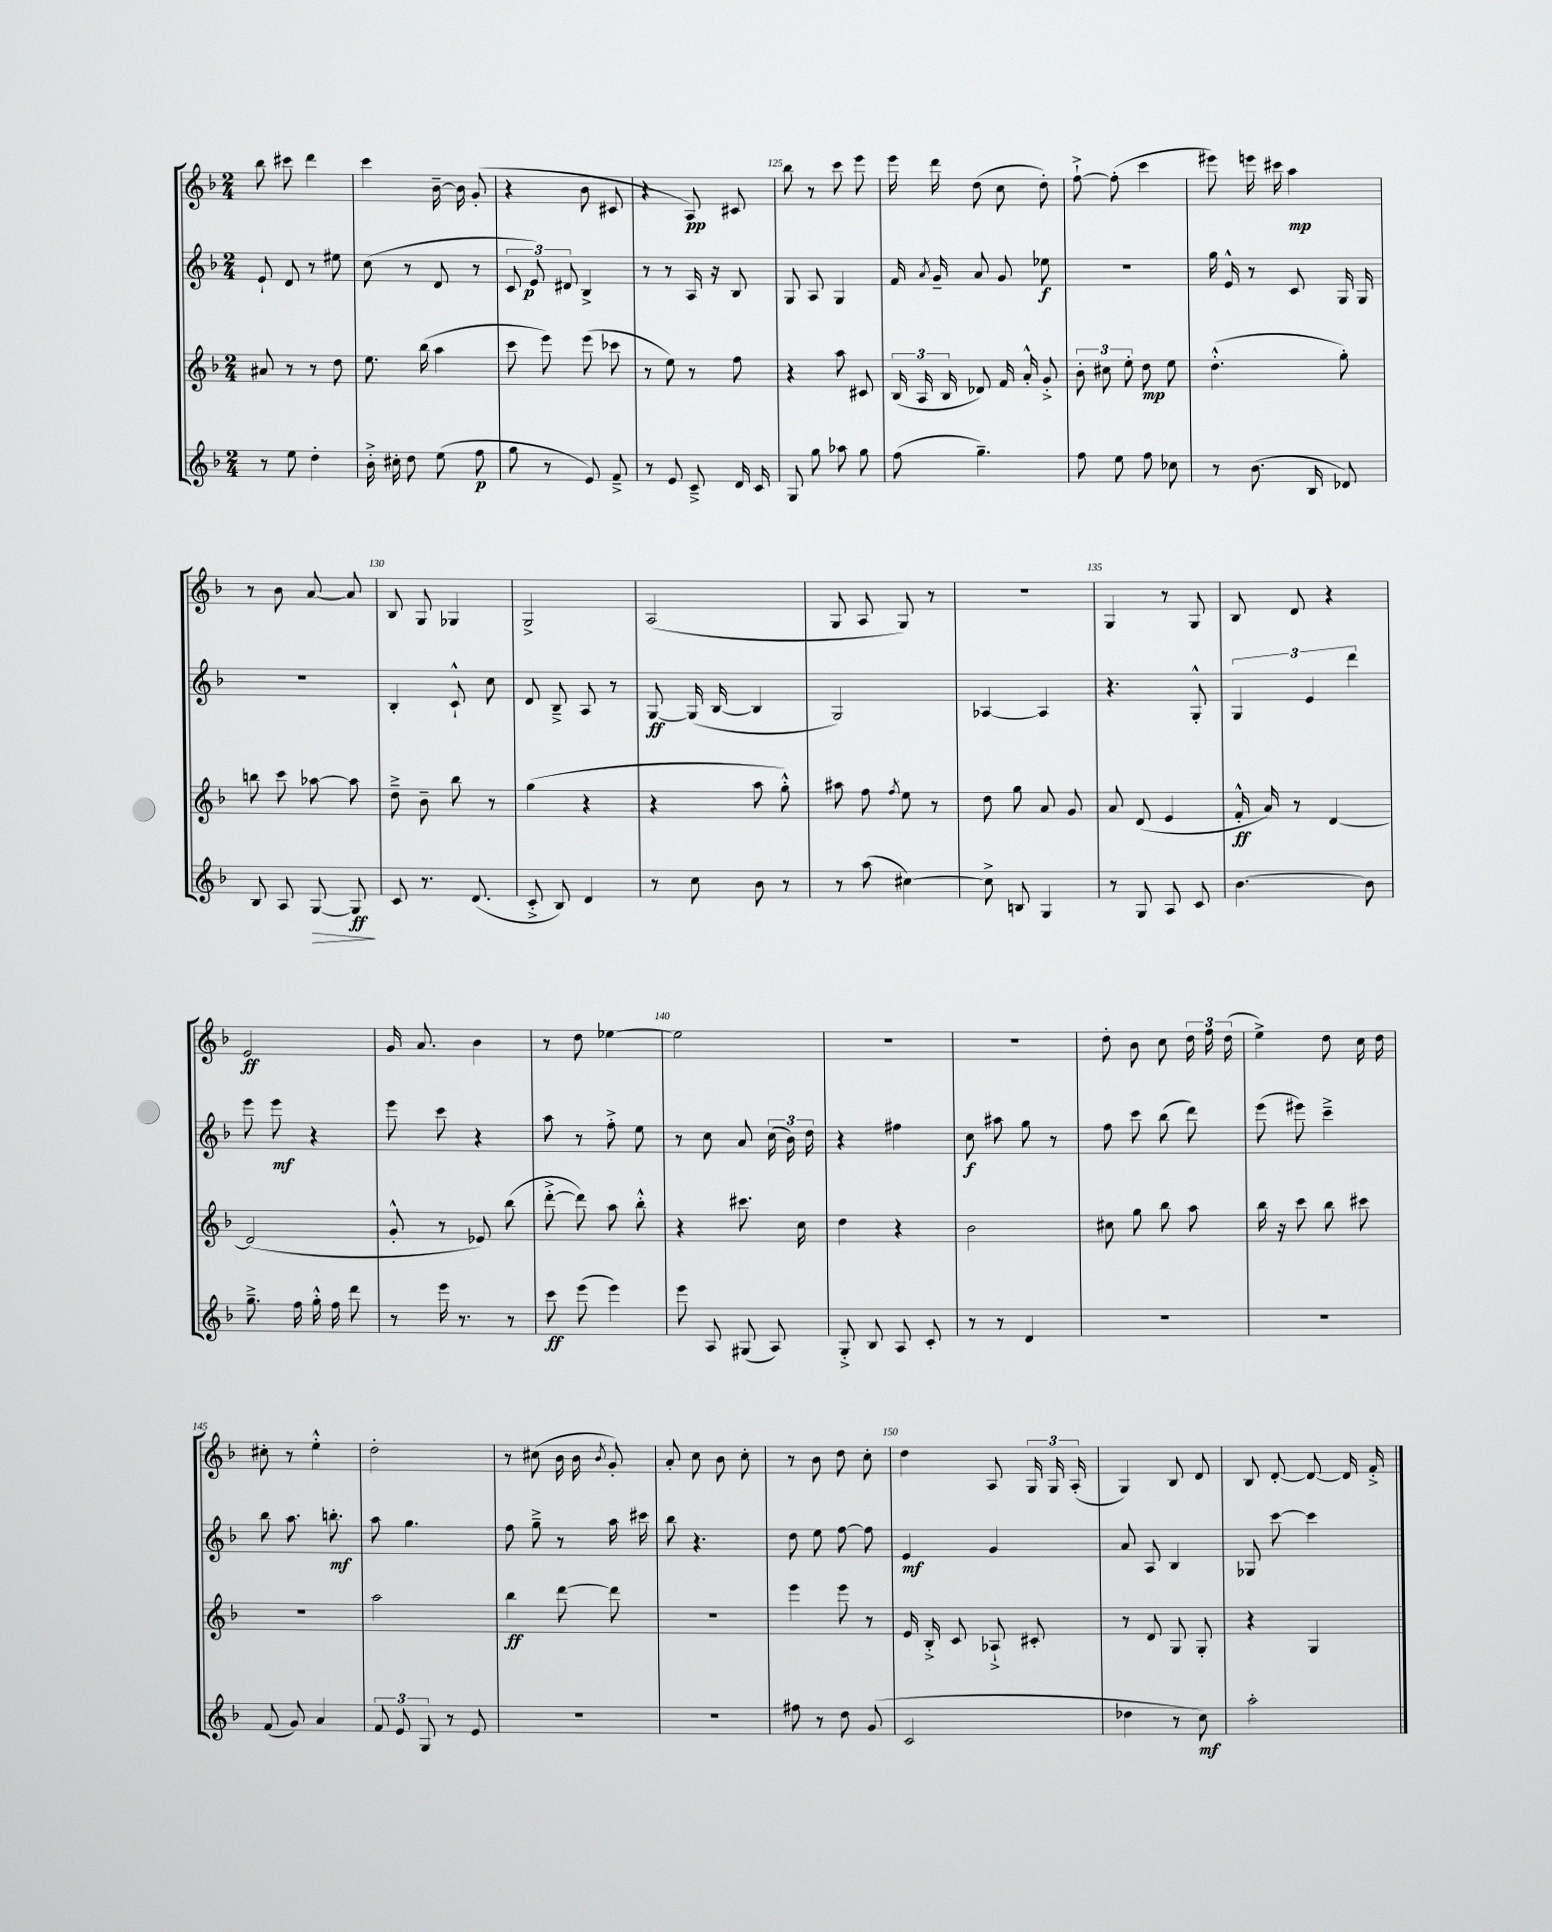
<<
\new StaffGroup <<
\new Staff = "s0" {
    \clef treble \key f \major \numericTimeSignature \time 2/4
    \autoBeamOff bes''8 cis'''8 d'''4 |
    c'''4 bes'16~-- bes'16 g'8-.( |
    r4 bes'8 cis'8 |
    r4 a8\pp) cis'8 |
    bes''8 r8 c'''8 e'''8 |
    e'''16 d'''16 d''8( c''8 d''8-.) |
    f''8~-!-> f''8-.( c'''4 |
    eis'''8) e'''16 cis'''16 a''4\mp |
    r8 bes'8 a'8~ a'8 |
    bes8 g8 ges4 |
    g2-> |
    a2( |
    g8 a8 g8) r8 |
    R2 |
    g4 r8 g8 |
    bes8 d'8 r4 |
    e'2\ff |
    g'16 a'8. bes'4 |
    r8 d''8 ees''4~ |
    ees''2 |
    R2 |
    r2 |
    d''8-. bes'8 c''8 \tuplet 3/2 { d''16 f''16 d''16( } |
    e''4->) d''8 c''16 d''16 |
    cis''8-. r8 e''4-.-^ |
    d''2-. |
    r8 cis''8( bes'16 bes'16 \acciaccatura { bes'8 } g'8-.) |
    a'8-. c''8 bes'8 c''8-. |
    r8 bes'8 d''8 c''8-. |
    d''4 a8 \tuplet 3/2 { g16 g16 a16-.( } |
    g4) bes8 d'8 |
    bes8 d'8~-. d'8~ d'16 f'16-.-> \bar "|." |
}
\new Staff = "s1" {
    \clef treble \key f \major \numericTimeSignature \time 2/4
    \autoBeamOff e'8-! d'8 r8 eis''8 |
    c''8( r8 d'8 r8 |
    \tuplet 3/2 { c'8 e'8\p) dis'8 } bes4-> |
    r8 r8 a16 r16 bes8 |
    g8 a8 g4 |
    f'16 \acciaccatura { a'8 } g'16-- a'8 g'8 ees''8\f |
    r2 |
    g''16 e'16-^ r8 c'8 g16 g16 |
    r2 |
    bes4-. c'8-!-^ c''8 |
    d'8 bes8---> a8 r8 |
    g8~\ff g16( bes16~ bes4 |
    g2) |
    aes4~ aes4 |
    r4. g8-.-^ |
    \tuplet 3/2 { g4 e'4 d'''4 } |
    e'''8 e'''8\mf r4 |
    e'''8 c'''8 r4 |
    a''8 r8 f''8-.-> e''8 |
    r8 c''8 a'8 \tuplet 3/2 { c''16( bes'16) d''16 } |
    r4 fis''4 |
    c''8\f ais''8 g''8 r8 |
    f''8 c'''8 bes''8( d'''8) |
    e'''8( eis'''8) c'''4---> |
    bes''8 a''8. b''8.-.\mf |
    a''8 g''4. |
    f''8 g''8---> r8 a''16 cis'''16 |
    bes''8 r4. |
    d''8 e''8 f''8~ f''8 |
    e'4\mf g'4 |
    a'8 a8 bes4 |
    ges8 c'''8~ c'''4 \bar "|." |
}
\new Staff = "s2" {
    \clef treble \key f \major \numericTimeSignature \time 2/4
    \autoBeamOff ais'8 r8 r8 d''8 |
    e''8. bes''16( a''4 |
    c'''8 e'''8) e'''8( ces'''8 |
    r8 e''8) r8 f''8 |
    r4 a''8 cis'8 |
    \tuplet 3/2 { bes16( a16 bes16 } des'8) f'16 a'16-.-^ g'8-.-> |
    \tuplet 3/2 { bes'8-. cis''8 e''8-. } d''8\mp e''8 |
    d''4.-.-^( g''8-.) |
    b''8 c'''8 aes''8~ aes''8 |
    d''8---> bes'8-- bes''8 r8 |
    g''4( r4 |
    r4 a''8 g''8-.-^) |
    ais''8 f''8 \acciaccatura { f''8 } e''8 r8 |
    d''8 g''8 a'8 g'8 |
    a'8 d'8( e'4 |
    f'16-.-^\ff a'16) r8 d'4~ |
    d'2( |
    g'8-.-^ r8 ees'8) bes''8( |
    d'''8~-.-> d'''8) a''8 bes''8-.-^ |
    r4 cis'''8. c''16 |
    d''4 r4 |
    bes'2 |
    cis''8 g''8 bes''8 a''8 |
    bes''16 r16 c'''8 bes''8 cis'''8 |
    R2 |
    a''2 |
    bes''4\ff d'''8~ d'''8 |
    r2 |
    e'''4 e'''8 r8 |
    e'16 bes16-.-> c'8 aes8-!-> cis'8-. |
    r8 d'8 g8 g8-. |
    r4 g4 \bar "|." |
}
\new Staff = "s3" {
    \clef treble \key f \major \numericTimeSignature \time 2/4
    \autoBeamOff r8 e''8 d''4-. |
    bes'16-.-> cis''16-. d''8 e''8( f''8\p |
    g''8 r8 e'8) f'8---> |
    r8 e'8 c'8---> d'16 c'16 |
    g8 g''8 aes''8 g''8 |
    f''8( g''4.--) |
    f''8 e''8 f''8 ces''8 |
    r8 bes'8.( bes16 des'8) |
    bes8 a8 g8~\> g8\ff\! |
    c'8 r8. d'8.( |
    c'8-.-> bes8) d'4 |
    r8 c''8 bes'8 r8 |
    r8 a''8( cis''4~) |
    cis''8-> b8 g4 |
    r8 g8 a8 c'8 |
    bes'4.~ bes'8 |
    g''8.---> f''16 g''16-.-^ f''16 d'''8 |
    r8 e'''16 r8. r8 |
    c'''8\ff e'''8( e'''4) |
    e'''8 a8 gis8( a8) |
    g8-.-> bes8 a8 c'8-. |
    r8 r8 d'4 |
    R2 |
    R2 |
    f'8( g'8) a'4 |
    \tuplet 3/2 { f'8 e'8 g8 } r8 e'8 |
    R2 |
    R2 |
    fis''8 r8 d''8 g'8( |
    c'2 |
    des''4 r8 c''8\mf) |
    a''2-. \bar "|." |
}
>>
>>
\layout { \context { \Score currentBarNumber = #121 \override BarNumber.break-visibility = ##(#f #t #t) barNumberVisibility = #(every-nth-bar-number-visible 5) } }
